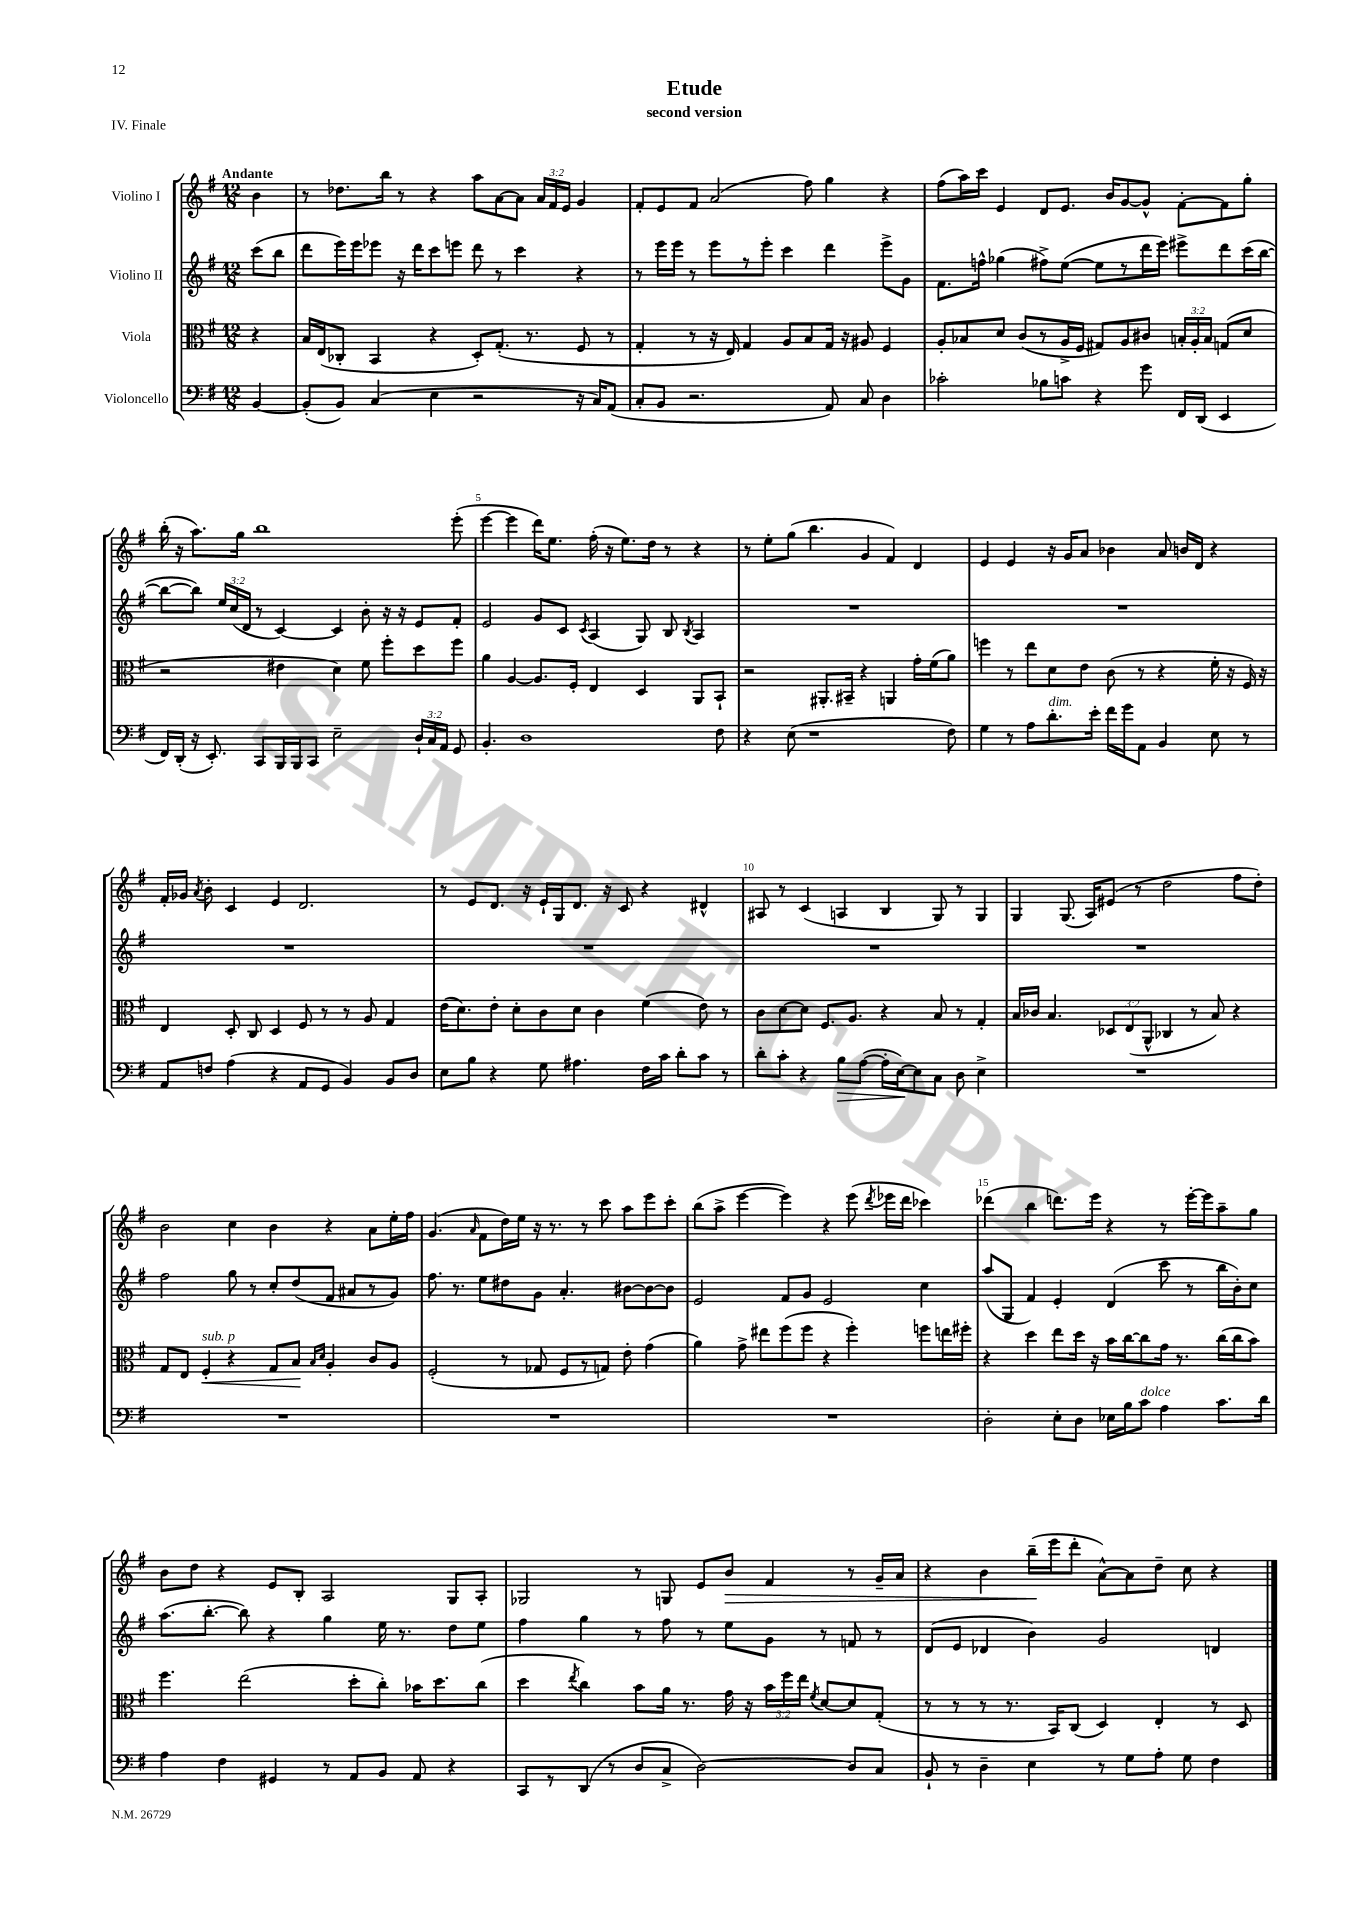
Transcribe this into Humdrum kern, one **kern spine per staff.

**kern	**dynam	**kern	**dynam	**kern	**kern	**dynam
*part4	*part4	*part3	*part3	*part2	*part1	*part1
*staff4	*staff4	*staff3	*staff3	*staff2	*staff1	*staff1
*I"Violoncello	*	*I"Viola	*	*I"Violino II	*I"Violino I	*
*clefF4	*	*clefC3	*	*clefG2	*clefG2	*
*k[f#]	*	*k[f#]	*	*k[f#]	*k[f#]	*
*M12/8	*	*M12/8	*	*M12/8	*M12/8	*
=	=	=	=	=	=	=
!	!	!	!	!	!LO:TX:a:B:t=Andante	!
[4BB/	.	4r	.	(8ccc\L	4b\	.
.	.	.	.	8bb\J	.	.
=1	=1	=1	=1	=1	=1	=1
(8BB'/L]	.	16B/LL	.	8ddd\L	8r	.
.	.	(16E/J	.	.	.	.
8BB/J)	.	8C-X'/J	.	16eee\L)	8.dd-X\L	.
.	.	.	.	16eee\J	.	.
(4C/	.	4BB/	.	8eee-X\J	.	.
.	.	.	.	.	16bb\Jk	.
.	.	.	.	16r	8r	.
.	.	.	.	16ddd\KL	.	.
4E\	.	4r	.	8ccc\	4r	.
.	.	.	.	8eeen\J	.	.
2r	.	8D'/L)	.	8ddd\	8aa\L	.
.	.	(8.G'/J	.	8r	[8a\	.
.	.	.	.	4ccc\	8a\J]	.
.	.	8.r	.	.	.	.
.	.	.	.	.	24a/LL	.
.	.	.	.	.	24f#/	.
.	.	.	.	.	24e/JJ	.
16r	.	8F#/	.	4r	4g/	.
16C/KL)	.	.	.	.	.	.
(8AA/J	.	8r	.	.	.	.
=2	=2	=2	=2	=2	=2	=2
8C'/L	.	4G'/	.	8r	8f#'/L	.
8BB/J	.	.	.	16eee\LL	8e/	.
.	.	.	.	16eee\JJ	.	.
2.r	.	8r	.	8r	8f#/J	.
.	.	16r	.	8eee\L	(2a/	.
.	.	16E/)	.	.	.	.
.	.	4G/	.	8r	.	.
.	.	.	.	8eee'\J	.	.
.	.	8A/L	.	4ccc\	.	.
.	.	8B/	.	.	8ff#\)	.
8AA/)	.	16G/Jk	.	4ddd\	4gg\	.
.	.	16r	.	.	.	.
8C/	.	8A#X/	.	.	.	.
4D\	.	4F#/	.	8eee^\L	4r	.
.	.	.	.	8g\J	.	.
=3	=3	=3	=3	=3	=3	=3
2c-X'\	.	8A'/L	.	8.f#\L	(8ff#\L	.
.	.	8B-X/	.	.	16aa\L)	.
.	.	.	.	16ffn^^\Jk	16ccc\JJ	.
.	.	8d/J	.	(4gg-X\	4e/	.
.	.	(8c/L	.	.	.	.
8B-X\L	.	8r	.	8ff#X^\L)	8d/L	.
8cn\J	.	16A^/L	.	([8ee\J	8.e/J	.
.	.	16F#/JJ	.	.	.	.
4r	.	8G#X/L)	.	8ee\L]	.	.
.	.	.	.	.	16b/KL	.
.	.	8A/	.	8r	[8g/	.
8g\	.	8c#X/J	.	16ddd\L	8g^^/J]	.
.	.	.	.	16eee\JJ)	.	.
16FF#/LL	.	24Bn'/LL	.	8eee#X^\L	[8f#'\L	.
.	.	24A'/	.	.	.	.
(16DD/JJ	.	.	.	.	.	.
.	.	24B/JJ	.	.	.	.
4EE/	.	(8Gn/L	.	8ddd\	8f#\]	.
.	.	8d/J	.	(16ccc\L	8gg'\J	.
.	.	.	.	[16bb\JJ	.	.
!!LO:LB:g=z
=4	=4	=4	=4	=4	=4	=4
16FF#/LL)	.	2r	.	8bb\L_	(16bb'\	.
(16DD'/JJ	.	.	.	.	16r	.
16r	.	.	.	8bb\J])	8.aa\L)	.
8.EE'/)	.	.	.	.	.	.
.	.	.	.	24ee/LL	.	.
.	.	.	.	(24cc/	.	.
.	.	.	.	.	16gg\Jk	.
.	.	.	.	24d/JJ	.	.
8CC/L	.	.	.	8r	1bb	.
16BBB/L	.	4e#X\	.	[4c/)	.	.
16BBB/J	.	.	.	.	.	.
8CC/J	.	.	.	.	.	.
2E~\	.	4d\)	.	4c/]	.	.
.	.	8f#\	.	8b'\	.	.
.	.	8ff#'\L	.	16r	.	.
.	.	.	.	16r	.	.
24D`/LL	.	8dd\	.	8e/L	.	.
24C/	.	.	.	.	.	.
24AA/JJ	.	.	.	.	.	.
8GG/	.	8ff#\J	.	8f#'/J	(8eee'\	.
=5	=5	=5	=5	=5	=5	=5
4.BB'/	.	4a\	.	2e/	[4eee\	.
.	.	[4A/	.	.	4eee\]	.
1D	.	.	.	.	.	.
.	.	8.A/L]	.	8g/L	16ddd\KL)	.
.	.	.	.	.	8.ee\J	.
.	.	.	.	8c/J	.	.
.	.	16F#'/Jk	.	.	.	.
.	.	.	.	8qc/	.	.
.	.	4E/	.	(4A/	(16ff#'\	.
.	.	.	.	.	16r	.
.	.	.	.	.	8.ee\L)	.
.	.	4D/	.	8G/)	.	.
.	.	.	.	.	16dd\Jk	.
.	.	.	.	8B/	8r	.
.	.	.	.	8qB/	.	.
.	.	8AA/L	.	4A/	4r	.
8F#\	.	8BB`/J	.	.	.	.
=6	=6	=6	=6	=6	=6	=6
4r	.	2r	.	1.r	8r	.
.	.	.	.	.	8ee'\L	.
(8E\	.	.	.	.	(8gg\J	.
1r	.	.	.	.	4.bb\	.
.	.	8.AA#X'/L	.	.	.	.
.	.	16BB#X~/Jk	.	.	.	.
.	.	4r	.	.	4g/	.
.	.	4AAn/	.	.	4f#/)	.
.	.	16g'\LL	.	.	4d/	.
.	.	(16f#\J	.	.	.	.
8F#\)	.	8a\J)	.	.	.	.
=7	=7	=7	=7	=7	=7	=7
4G\	.	4ffn\	.	1.r	4e/	.
8r	.	8r	.	.	4e/	.
8A\L	.	8ee\L	.	.	.	.
!LO:TX:a:i:t=dim.	!	!	!	!	!	!
8.d'\	.	8d\	.	.	16r	.
.	.	.	.	.	16g/KL	.
.	.	8e\J	.	.	8a/J	.
16e'\Jk	.	.	.	.	.	.
16f#\LL	.	(8c\	.	.	4b-X\	.
16g\J	.	.	.	.	.	.
8AA\J	.	8r	.	.	.	.
4BB/	.	4r	.	.	8a/	.
.	.	.	.	.	16bn/LL	.
.	.	.	.	.	16d/JJ	.
8E\	.	16f#'\	.	.	4r	.
.	.	16r	.	.	.	.
8r	.	16F#/)	.	.	.	.
.	.	16r	.	.	.	.
!!LO:LB:g=z
=8	=8	=8	=8	=8	=8	=8
8AA/L	.	4E/	.	1.r	16f#'/LL	.
.	.	.	.	.	16g-X/JJ	.
.	.	.	.	.	8qa/	.
8Fn/J	.	.	.	.	8b'\	.
(4A\	.	8D'/	.	.	4c/	.
.	.	8C/	.	.	.	.
4r	.	4D/	.	.	4e/	.
8AA/L	.	8F#/	.	.	2.d/	.
8GG/J	.	8r	.	.	.	.
4BB/)	.	8r	.	.	.	.
.	.	8A/	.	.	.	.
8BB/L	.	4G/	.	.	.	.
8D/J	.	.	.	.	.	.
=9	=9	=9	=9	=9	=9	=9
8E\L	.	(16e\KL	.	1.r	8r	.
.	.	8.d\)	.	.	.	.
8B\J	.	.	.	.	8e/L	.
4r	.	8e'\J	.	.	8.d/J	.
.	.	8d'\L	.	.	.	.
.	.	.	.	.	16r	.
8G\	.	8c\	.	.	16e`/LL	.
.	.	.	.	.	16G/J	.
4.A#X\	.	8d\J	.	.	8.d/J	.
.	.	4c\	.	.	.	.
.	.	.	.	.	16r	.
.	.	.	.	.	8c/	.
16F#\LL	.	(4f#\	.	.	4r	.
16c\JJ	.	.	.	.	.	.
8d'\L	.	.	.	.	.	.
8c\J	.	8e\)	.	.	4d#X^^/	.
8r	.	8r	.	.	.	.
=10	=10	=10	=10	=10	=10	=10
8d'\L	.	8c\L	.	1.r	8A#X/	.
8c'\J	.	[8d\	.	.	8r	.
4r	.	8d\J]	.	.	(4c/	.
.	.	8.F#/L	.	.	.	.
!	!LO:HP:b	!	!	!	!	!
8B\L	>	.	.	.	4An/	.
.	.	8.A/J	.	.	.	.
([8A\J	.	.	.	.	.	.
16A'\LL]	.	4r	.	.	4B/	.
[16E\J)	.	.	.	.	.	.
8E\]	]	.	.	.	.	.
8C\J	.	8B/	.	.	8G/)	.
8D\	.	8r	.	.	8r	.
4E^\	.	4G'/	.	.	4G/	.
=11	=11	=11	=11	=11	=11	=11
1.r	.	16B/LL	.	1.r	4G/	.
.	.	16c-X/JJ	.	.	.	.
.	.	4.B/	.	.	.	.
.	.	.	.	.	(8.G/	.
.	.	.	.	.	16A/KL)	.
.	.	12D-X/L	.	.	(8e#X/J	.
.	.	(12E/	.	.	.	.
.	.	.	.	.	8r	.
.	.	12AA^^/J	.	.	.	.
.	.	4C-X/	.	.	2dd\	.
.	.	8r	.	.	.	.
.	.	8B/)	.	.	.	.
.	.	4r	.	.	8ff#\L	.
.	.	.	.	.	8dd'\J)	.
!!LO:LB:g=z
=12	=12	=12	=12	=12	=12	=12
1.r	.	8G/L	.	2ff#\	2b\	.
.	.	8E/J	.	.	.	.
!	!	!LO:TX:a:i:t=sub. p	!	!	!	!
!	!	!	!LO:HP:b	!	!	!
.	.	4F#'/	<	.	.	.
.	.	4r	.	8gg\	4cc\	.
.	.	.	.	8r	.	.
.	.	8G/L	.	8cc'/L	4b\	.
.	.	8B/J	.	(8dd/	.	.
.	.	16qqB/LL	.	.	.	.
.	.	16qqd/JJ	.	.	.	.
.	.	4A'/	[	8f#/J	4r	.
.	.	.	.	8a#X/L	.	.
.	.	8c/L	.	8r	8a\L	.
.	.	8A/J	.	8g/J)	16ee'\L	.
.	.	.	.	.	16ff#\JJ	.
=13	=13	=13	=13	=13	=13	=13
1.r	.	(2F#'/	.	8.ff#\	(4.g/	.
.	.	.	.	8.r	.	.
.	.	.	.	.	16qqa/	.
.	.	.	.	8ee\L	8f#\L	.
.	.	8r	.	8dd#X\	16dd\L)	.
.	.	.	.	.	16ee\JJ	.
.	.	8G-X/	.	8g\J	16r	.
.	.	.	.	.	8.r	.
.	.	8F#/L	.	4.a'/	.	.
.	.	8r	.	.	8r	.
.	.	8Gn/J)	.	.	8ccc\	.
.	.	8e'\	.	[8b#X\L	8aa\L	.
.	.	(4g\	.	8b#\_	8eee\	.
.	.	.	.	8b#\J]	8ccc'\J	.
=14	=14	=14	=14	=14	=14	=14
1.r	.	4a\)	.	2e/	(8bb\L	.
.	.	.	.	.	8aa^\J	.
.	.	8g^\	.	.	[4eee\	.
.	.	8ee#X\L	.	.	.	.
.	.	(8ff#\	.	8f#/L	4eee\])	.
.	.	8ff#\J	.	8g/J	.	.
.	.	4r	.	2e/	4r	.
.	.	4ff#'\)	.	.	(8eee\	.
.	.	.	.	.	8qddd/	.
.	.	.	.	.	16eee-X\LL	.
.	.	.	.	.	16ddd\JJ	.
.	.	8ffn\L	.	4cc\	4ccc-X\)	.
.	.	16een\L	.	.	.	.
.	.	16ff#X'\JJ	.	.	.	.
=15	=15	=15	=15	=15	=15	=15
2D'\	.	4r	.	(8aa/L	(4ddd-X\	.
.	.	.	.	8G/J	.	.
.	.	4dd\	.	4f#/)	4bb\	.
8E'\L	.	8ee\L	.	4e'/	8.dddn\L)	.
8D\J	.	16dd\Jk	.	.	.	.
.	.	16r	.	.	16eee\Jk	.
16E-X\LL	.	16b\LL	.	(4d/	4r	.
16B\J	.	[16cc\J	.	.	.	.
!LO:TX:a:i:t=dolce	!	!	!	!	!	!
8c\J	.	8cc\]	.	.	.	.
4A\	.	16g\Jk	.	8ccc\	8r	.
.	.	8.r	.	.	.	.
.	.	.	.	8r	[16eee'\LL	.
.	.	.	.	.	16eee\J]	.
8.c\L	.	(16cc\LL	.	16bb\LL	8aa~\	.
.	.	16cc\J	.	16b'\J)	.	.
.	.	8b\J)	.	8cc\J	8gg\J	.
16d\Jk	.	.	.	.	.	.
!!LO:LB:g=z
=16	=16	=16	=16	=16	=16	=16
4A\	.	4.ff#\	.	(8.aa\L	8b\L	.
.	.	.	.	.	8dd\J	.
.	.	.	.	[8.bb'\J	.	.
4F#\	.	.	.	.	4r	.
.	.	(2ee\	.	8bb\])	.	.
4GG#X/	.	.	.	4r	8e/L	.
.	.	.	.	.	8B'/J	.
8r	.	.	.	4gg\	2A/	.
8AA/L	.	8dd'\L	.	.	.	.
8BB/J	.	8cc'\J)	.	16ee\	.	.
.	.	.	.	8.r	.	.
8AA/	.	16b-X\KL	.	.	.	.
.	.	8.dd\	.	.	.	.
4r	.	.	.	8dd\L	8G/L	.
.	.	(8cc\J	.	8ee\J	8A'/J	.
=17	=17	=17	=17	=17	=17	=17
8CC/L	.	4dd\	.	4ff#\	2G-X/	.
8r	.	.	.	.	.	.
.	.	8qee/	.	.	.	.
(8DD/J	.	4cc\)	.	4gg\	.	.
8r	.	.	.	.	.	.
8D/L	.	8b\L	.	8r	8r	.
8C^/J	.	16a\Jk	.	8ff#\	8Gn/	.
.	.	8.r	.	.	.	.
[2D\)	.	.	.	8r	8e/L	.
!	!	!	!	!	!	!LO:HP:b
.	.	16g\	.	8ee\L	8b/J	>
.	.	16r	.	.	.	.
.	.	24b\LL	.	8g\J	4f#/	.
.	.	24ff#\	.	.	.	.
.	.	24ee\JJ	.	.	.	.
.	.	8qf#/	.	.	.	.
.	.	[8d/L	.	8r	.	.
8D/L]	.	8d/]	.	8fn/	8r	.
8C/J	.	(8G'/J	.	8r	16g~/LL	.
.	.	.	.	.	16a/JJ	.
=18	=18	=18	=18	=18	=18	=18
8BB`/	.	8r	.	(8d/L	4r	.
8r	.	8r	.	8e/J	.	.
4D~\	.	8r	.	4d-X/	4b\	.
.	.	8.r	.	.	.	.
4E\	.	.	.	4b\)	(16bb~\LL	.
.	.	16BB/KL)	.	.	16eee\J	]
.	.	(8C/J	.	.	8ddd'\J	.
8r	.	4D/)	.	2g/	[8a^^\L)	.
8G\L	.	.	.	.	8a\]	.
8A'\J	.	4E'/	.	.	8dd~\J	.
8G\	.	.	.	.	8cc\	.
4F#\	.	8r	.	4dn/	4r	.
.	.	8D/	.	.	.	.
==	==	==	==	==	==	==
*-	*-	*-	*-	*-	*-	*-
